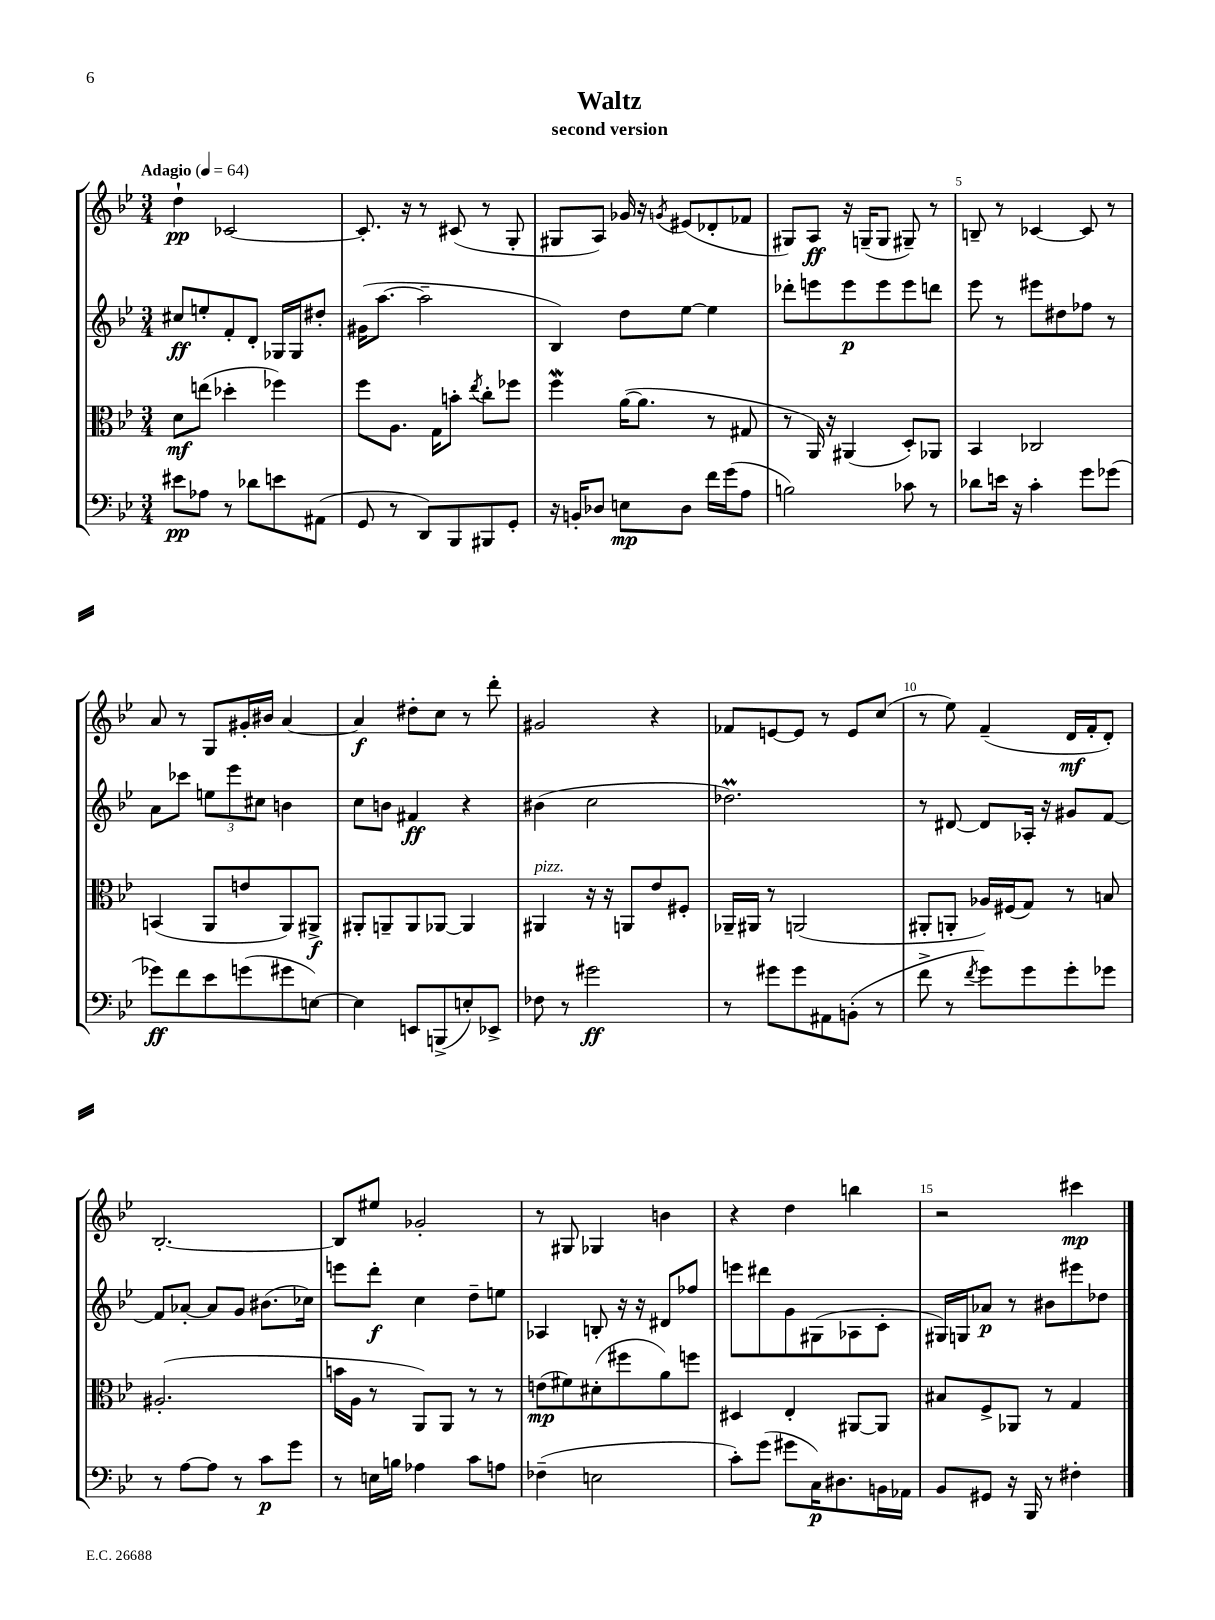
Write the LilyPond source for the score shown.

\header { title = "Waltz" subtitle = "second version" }
<<
\new StaffGroup <<
\new Staff = "s0" {
    \clef treble \key bes \major \numericTimeSignature \time 3/4 \tempo "Adagio" 4 = 64
    d''4-!\pp ces'2~ |
    ces'8.-. r16 r8 cis'8( r8 g8-. |
    gis8 a8) ges'16 r16 \acciaccatura { g'8 } eis'8( des'8-. fes'8 |
    gis8) a8\ff r16 g16--( g8 gis8--) r8 |
    b8-- r8 ces'4~ ces'8 r8 |
    a'8 r8 g8 gis'16-. bis'16 a'4~ |
    a'4\f dis''8-. c''8 r8 d'''8-. |
    gis'2 r4 |
    fes'8 e'8~ e'8 r8 e'8 c''8( |
    r8 ees''8) f'4--( d'16\mf f'16-. d'8-.) |
    bes2.~-. |
    bes8 eis''8 ges'2-. |
    r8 gis8 ges4 b'4 |
    r4 d''4 b''4 |
    r2 cis'''4\mp \bar "|." |
}
\new Staff = "s1" {
    \clef treble \key bes \major \numericTimeSignature \time 3/4
    cis''8\ff e''8-. f'8-. d'8-. ges16 ges16 dis''8-. |
    gis'16( a''8.~ a''2-- |
    bes4) d''8 ees''8~ ees''4 |
    des'''8-. e'''8 e'''8\p e'''8 e'''8 d'''8 |
    ees'''8 r8 eis'''8 dis''8 fes''8 r8 |
    a'8 ces'''8 \tuplet 3/2 { e''8 ees'''8 cis''8 } b'4 |
    c''8 b'8 fis'4\ff r4 |
    bis'4( c''2 |
    des''2.\prall) |
    r8 dis'8~ dis'8 aes16-. r16 gis'8 f'8~ |
    f'8 aes'8~-. aes'8 g'8 bis'8.( ces''16) |
    e'''8 d'''8-.\f c''4 d''8-- e''8 |
    aes4 b8-. r16 r16 dis'8 fes''8 |
    e'''8 dis'''8 g'8 gis8( aes8 c'8-. |
    gis16) g16 aes'8\p r8 bis'8 eis'''8 des''8 \bar "|." |
}
\new Staff = "s2" {
    \clef alto \key bes \major \numericTimeSignature \time 3/4
    d'8\mf e''8( des''4-. fes''4) |
    f''8 a8. g16 b'8-. \acciaccatura { ees''8 } c''8-. fes''8 |
    f''4\mordent a'16~( a'8. r8 gis8 |
    r8 a,16) r16 ais,4( d8-.) aes,8 |
    bes,4 ces2 |
    b,4( a,8 e'8 a,8) ais,8->\f |
    ais,8-. a,8-- a,8 aes,8~ aes,4 |
    ais,4^\markup { \italic "pizz." } r16 r16 a,8 ees'8 fis8-. |
    aes,16-- ais,16 r8 a,2( |
    ais,8-. a,8-. aes16) fis16( g8) r8 b8 |
    ais2.-.( |
    b'16 a16 r8 a,8) a,8 r8 r8 |
    e'8\mp( fis'8) dis'8-.( fis''8 a'8) f''8 |
    dis4 ees4-. ais,8~ ais,8 |
    bis8 f8-> aes,8 r8 g4 \bar "|." |
}
\new Staff = "s3" {
    \clef bass \key bes \major \numericTimeSignature \time 3/4
    eis'8\pp aes8 r8 des'8 e'8 ais,8( |
    g,8 r8 d,8) bes,,8 bis,,8 g,8-. |
    r16 b,16-. des8 e8\mp des8 f'16 g'16( a8 |
    b2) ces'8 r8 |
    des'8 e'16 r16 c'4-. g'8 ges'8( |
    ges'8\ff) f'8 ees'8 g'8( gis'8 e8~) |
    e4 e,8 b,,8->( e8-.) ees,8-> |
    fes8 r8 gis'2\ff |
    r8 gis'8 gis'8 ais,8 b,8-.( r8 |
    f'8-> r8 \acciaccatura { f'8 } g'8) g'8 g'8-. ges'8 |
    r8 a8~ a8 r8 c'8\p g'8 |
    r8 e16 b16 aes4 c'8 a8 |
    fes4--( e2 |
    c'8-.) g'8( gis'8 c16\p) dis8. b,16 aes,16 |
    bes,8 gis,8 r16 bes,,16 r8 fis4-. \bar "|." |
}
>>
>>
\layout { \context { \Score \override BarNumber.break-visibility = ##(#f #t #t) barNumberVisibility = #(every-nth-bar-number-visible 5) } }
